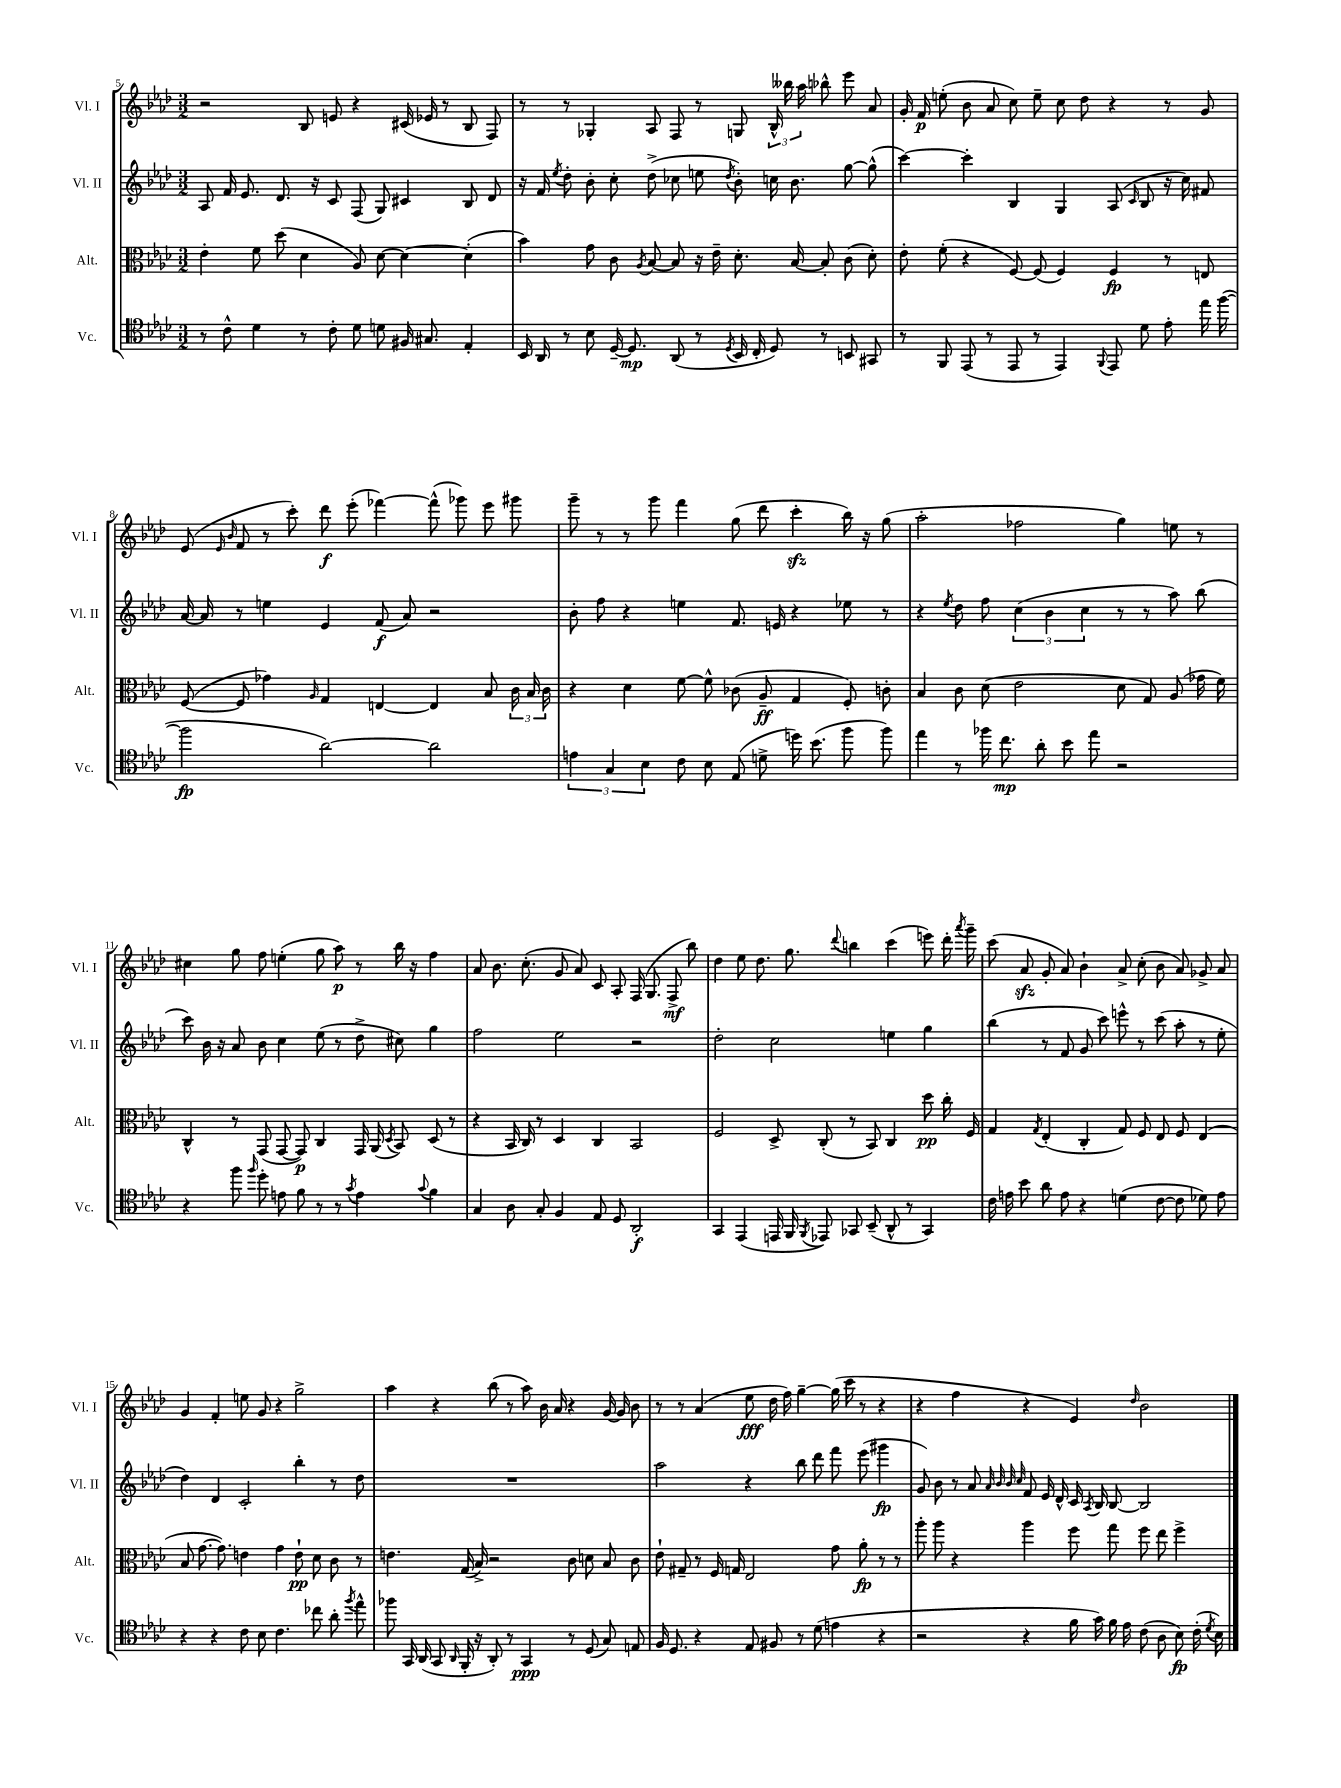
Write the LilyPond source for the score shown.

<<
\new StaffGroup <<
\new Staff = "s0" \with { instrumentName = "Vl. I" shortInstrumentName = "Vl. I" } {
    \clef treble \key aes \major \numericTimeSignature \time 3/2
    \autoBeamOff r2 bes8 e'8 r4 cis'16( ees'16 r8 bes8 f8) |
    r8 r8 ges4-. aes8 f8 r8 g8 \tuplet 3/2 { bes16-^ beses''16 aes''16 } bes''8-^ ees'''8 aes'8 |
    g'16-. f'16\p e''8-.( bes'8 aes'8 c''8) e''8-- c''8 des''8 r4 r8 g'8 |
    ees'8( \grace { ees'16 bes'16 } f'8 r8 c'''8-.) des'''8\f ees'''8-.( fes'''4~) fes'''8-^( ges'''8) ees'''8 gis'''8 |
    g'''8-- r8 r8 g'''8 f'''4 g''8( des'''8 c'''4-.\sfz bes''16) r16 g''8( |
    aes''2-. fes''2 g''4) e''8 r8 |
    cis''4 g''8 f''8 e''4-.( g''8 aes''8\p) r8 bes''16 r16 f''4 |
    aes'8 bes'8. c''8.-.( g'8 aes'8) c'8 aes8-. f16( g8. f8->\mf bes''8) |
    des''4 ees''8 des''8. g''8. \appoggiatura { des'''8 } b''4 c'''4( e'''8) des'''16-. \acciaccatura { aes'''8 } g'''16-- |
    c'''8( aes'8\sfz g'8-. aes'8) bes'4-! aes'8-> c''8-.( bes'8 aes'8) ges'8-> aes'8 |
    g'4 f'4-. e''8 g'8 r4 g''2-> |
    aes''4 r4 bes''8( r8 aes''8) bes'16 aes'16 r4 g'16~ g'16 bes'8 |
    r8 r8 aes'4( ees''8\fff des''16 f''16) g''4~-- g''16( c'''16 r8 r4 |
    r4 f''4 r4 ees'4) \grace { des''16 } bes'2 \bar "|." |
}
\new Staff = "s1" \with { instrumentName = "Vl. II" shortInstrumentName = "Vl. II" } {
    \clef treble \key aes \major \numericTimeSignature \time 3/2
    \autoBeamOff aes8 f'16 ees'8. des'8. r16 c'8 f8( g8) cis'4 bes8 des'8 |
    r16 f'16 \acciaccatura { ees''8 } des''8-. bes'8-. c''8-. des''8->( ces''8 e''8 \acciaccatura { des''8 } bes'8-.) c''16 bes'8. g''8~ g''8-^( |
    c'''4~) c'''4-. bes4 g4 aes8( \grace { c'16 } bes8 r16 c''16) fis'8 |
    aes'16~ aes'16 r8 e''4 ees'4 f'8\f( aes'8) r2 |
    bes'8-. f''8 r4 e''4 f'8. e'16 r4 ees''8 r8 |
    r4 \acciaccatura { ees''8 } des''8 f''8 \tuplet 3/2 { c''4( bes'4 c''4 } r8 r8 aes''8) bes''8( |
    c'''8) bes'16 r16 aes'8 bes'8 c''4 ees''8( r8 des''8-> cis''8) g''4 |
    f''2 ees''2 r2 |
    des''2-. c''2 e''4 g''4 |
    bes''4( r8 f'8 g'8 c'''8) e'''8-^ r8 c'''8( aes''8-. r8 ees''8-. |
    des''4) des'4 c'2-. bes''4-. r8 des''8 |
    R1. |
    aes''2 r4 bes''8 des'''8 f'''8 ees'''8( gis'''4\fp |
    g'8) bes'8 r8 aes'8 \grace { aes'32 bes'32 bes'32 c''32 } f'8 ees'16 des'16-^ c'16 \acciaccatura { aes8 } bes16 bes8~ bes2 \bar "|." |
}
\new Staff = "s2" \with { instrumentName = "Alt." shortInstrumentName = "Alt." } {
    \clef alto \key aes \major \numericTimeSignature \time 3/2
    \autoBeamOff ees'4-. f'8 des''8( des'4 aes8) des'8~ des'4~ des'4-.( |
    bes'4) g'8 c'8 \acciaccatura { aes8 } bes8~ bes8 r16 ees'16-- des'8.-. bes16~ bes8-. c'8( des'8-.) |
    ees'8-. f'8-.( r4 f8~) f8( f4) f4\fp r8 e8 |
    f8~( f8 ges'4) \grace { aes16 } g4 e4~ e4 bes8 \tuplet 3/2 { c'16 bes16 c'16 } |
    r4 des'4 f'8~ f'8-^ ces'8( aes8--\ff g4 f8-.) c'8-. |
    bes4 c'8 des'8( ees'2 des'8 g8) aes8( ges'16 f'16) |
    c4-^ r8 g,8( g,8~ g,8\p) c4 g,16 aes,16( \acciaccatura { des8 } bes,8) des8( r8 |
    r4 bes,16 c16) r8 des4 c4 bes,2 |
    f2 des8-> c8-.( r8 bes,8) c4 des''8\pp c''16-. f16 |
    g4 \acciaccatura { g8 } ees4-.( c4-. g8) f8 ees8 f8 ees4( |
    bes8 g'8.~ g'8.) e'4 g'4 e'8-!\pp des'8 c'8 r8 |
    e'4. g16( bes16->) r2 c'8 d'8 bes8 c'8 |
    ees'8-! gis8-- r8 f16 g16 ees2 g'8 aes'8-.\fp r8 r8 |
    aes''8-. aes''8 r4 aes''4 f''8 g''8 f''8 ees''8 f''4-> \bar "|." |
}
\new Staff = "s3" \with { instrumentName = "Vc." shortInstrumentName = "Vc." } {
    \clef tenor \key aes \major \numericTimeSignature \time 3/2
    \autoBeamOff r8 c'8-^ des'4 r8 c'8-. des'8 d'8 fis16 gis8. ees4-. |
    bes,16 aes,16 r8 bes8 des16~-- des8.\mp aes,8( r8 \acciaccatura { des8 } bes,16 c16-. des8) r8 b,8 gis,8 |
    r8 f,8 ees,8( r8 ees,8 r8 ees,4) \appoggiatura { f,8 } ees,8 des'8 ees'8-. ees''16 f''16~( |
    f''2\fp aes'2~) aes'2 |
    \tuplet 3/2 { e'4 g4 bes4 } c'8 bes8 ees8( d'8-> d''16) bes'8.( f''8 f''8) |
    ees''4 r8 fes''16 c''8.\mp aes'8-. bes'8 ees''8 r2 |
    r4 f''8 \grace { f''16 } des''8-. e'8 f'8 r8 r8 \acciaccatura { g'8 } e'4 \appoggiatura { g'8 } f'4 |
    g4 aes8 g8-. f4 ees8 des8 aes,2-.\f |
    g,4 ees,4( e,16 f,16 \acciaccatura { f,8 } ees,8) ges,8 bes,8--( aes,8-^ r8 ges,4) |
    c'16 e'16 bes'8 aes'8 e'8 r4 d'4( c'8~ c'8 des'8) e'8 |
    r4 r4 c'8 bes8 c'4. ces''8 aes'8-. \acciaccatura { f''8 } ees''8-^ |
    fes''8 g,16 aes,16( g,8 \grace { aes,16 } f,16-. r16 aes,8-.) r8 g,4\ppp r8 des8( g8) e8 |
    f16 des8. r4 ees8 fis8 r8 des'8( e'4 r4 |
    r2 r4 f'16 g'16) f'16 ees'16 c'8( aes8 bes8\fp) c'16-.( \acciaccatura { des'8 } bes16) \bar "|." |
}
>>
>>
\layout { \context { \Score currentBarNumber = #5 } }
